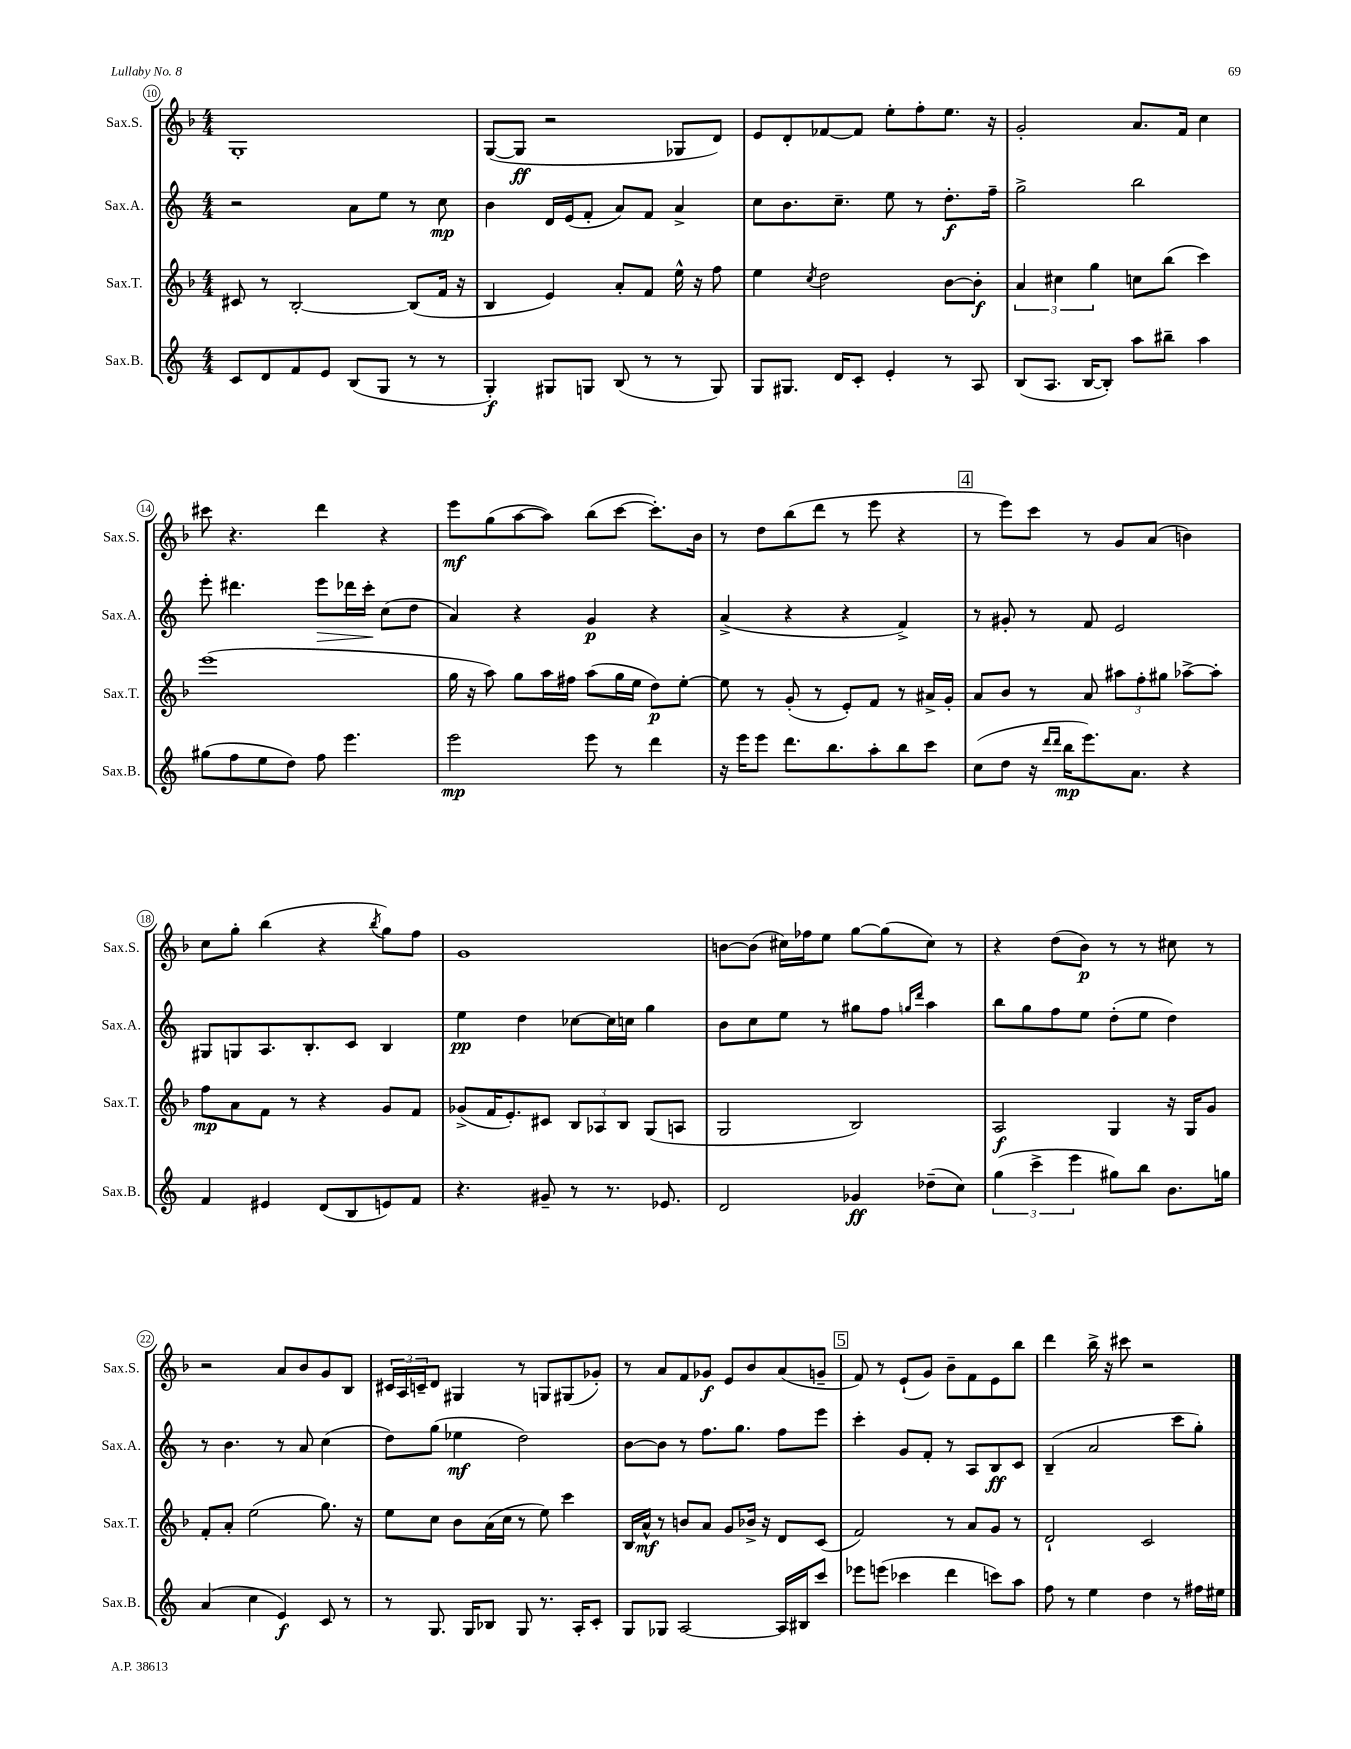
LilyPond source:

<<
\new StaffGroup <<
\new Staff = "s0" \with { instrumentName = "Sax.S." shortInstrumentName = "Sax.S." } {
    \clef treble \key f \major \numericTimeSignature \time 4/4
    g1-. |
    g8~( g8\ff r2 ges8 d'8) |
    e'8 d'8-. fes'8~ fes'8 e''8-. f''8-. e''8. r16 |
    g'2-. a'8. f'16 c''4 |
    cis'''8 r4. d'''4 r4 |
    e'''8\mf g''8( a''8~ a''8) bes''8( c'''8~ c'''8.-.) bes'16 |
    r8 d''8 bes''8( d'''8 r8 e'''8 r4 |
    \mark \markup { \box "4" } r8 e'''8) c'''8 r8 g'8 a'8( b'4) |
    c''8 g''8-. bes''4( r4 \acciaccatura { bes''8 } g''8) f''8 |
    g'1 |
    b'8~ b'8( cis''16) fes''16 e''8 g''8~ g''8( cis''8) r8 |
    r4 d''8( bes'8\p) r8 r8 cis''8 r8 |
    r2 a'8 bes'8 g'8 bes8 |
    \tuplet 3/2 { cis'16 a16 c'16-- } d'8 gis4 r8 g8 gis8( ges'8-.) |
    r8 a'8 f'8 ges'8\f e'8 bes'8 a'8( g'8-- |
    \mark \markup { \box "5" } f'8) r8 e'8-!( g'8) bes'8-- f'8 e'8 bes''8 |
    d'''4 bes''16-> r16 cis'''8 r2 \bar "|." |
}
\new Staff = "s1" \with { instrumentName = "Sax.A." shortInstrumentName = "Sax.A." } {
    \clef treble \key c \major \numericTimeSignature \time 4/4
    r2 a'8 e''8 r8 c''8\mp |
    b'4 d'16 e'16( f'8-. a'8) f'8 a'4-> |
    c''8 b'8. c''8.-- e''8 r8 d''8.-.\f f''16-- |
    g''2-> b''2 |
    e'''8-. dis'''4. e'''8\> des'''16 c'''16-.\! c''8( d''8 |
    a'4) r4 g'4\p r4 |
    a'4->( r4 r4 f'4->) |
    \mark \markup { \box "4" } r8 gis'8-. r8 f'8 e'2 |
    gis8 g8 a8. b8.-. c'8 b4 |
    e''4\pp d''4 ces''8~ ces''16 c''16 g''4 |
    b'8 c''8 e''8 r8 gis''8 f''8 \grace { g''16 d'''16 } a''4 |
    b''8 g''8 f''8 e''8 d''8-.( e''8 d''4) |
    r8 b'4. r8 a'8 c''4( |
    d''8) g''8( ees''4\mf d''2) |
    b'8~ b'8 r8 f''8. g''8. f''8 e'''8 |
    \mark \markup { \box "5" } c'''4-. g'8 f'8-. r8 a8 b8\ff c'8 |
    b4--( a'2 c'''8 g''8-.) \bar "|." |
}
\new Staff = "s2" \with { instrumentName = "Sax.T." shortInstrumentName = "Sax.T." } {
    \clef treble \key f \major \numericTimeSignature \time 4/4
    cis'8 r8 bes2~-. bes8( f'16 r16 |
    bes4 e'4) a'8-. f'8 e''16-^ r16 f''8 |
    e''4 \acciaccatura { c''8 } d''2 bes'8~ bes'8-.\f |
    \tuplet 3/2 { a'4 cis''4 g''4 } c''8 bes''8( c'''4) |
    e'''1( |
    g''16 r16 a''8) g''8 a''16 fis''16 a''8( g''16 e''16 d''8\p) e''8~-. |
    e''8 r8 g'8-.( r8 e'8-.) f'8 r8 ais'16-> g'16-. |
    \mark \markup { \box "4" } a'8 bes'8 r8 a'8 \tuplet 3/2 { ais''8 f''8-. gis''8 } aes''8~-> aes''8-. |
    f''8\mp a'8 f'8 r8 r4 g'8 f'8 |
    ges'8->( f'16 e'8.-.) cis'8 \tuplet 3/2 { bes8 aes8 bes8 } g8( a8 |
    g2 bes2) |
    a2\f g4 r16 g16 g'8 |
    f'8-. a'8-. e''2( g''8.) r16 |
    e''8 c''8 bes'8 a'16( c''16 r8 e''8) c'''4 |
    bes16 a'16-^\mf r8 b'8 a'8 g'8 bes'16-> r16 d'8 c'8( |
    \mark \markup { \box "5" } f'2) r8 a'8 g'8 r8 |
    d'2-! c'2 \bar "|." |
}
\new Staff = "s3" \with { instrumentName = "Sax.B." shortInstrumentName = "Sax.B." } {
    \clef treble \key c \major \numericTimeSignature \time 4/4
    c'8 d'8 f'8 e'8 b8( g8 r8 r8 |
    g4-.\f) gis8 g8 b8( r8 r8 g8) |
    g8 gis8. d'16 c'8-. e'4-. r8 a8 |
    b8( a8. b16~ b8-.) a''8 bis''8-- a''4 |
    gis''8( f''8 e''8 d''8) f''8 e'''4. |
    e'''2\mp e'''8 r8 d'''4 |
    r16 e'''16 e'''8 d'''8. b''8. a''8-. b''8 c'''8 |
    \mark \markup { \box "4" } c''8( d''8 r16 \grace { d'''16 d'''16 } b''16\mp e'''8.) a'8. r4 |
    f'4 eis'4 d'8( b8 e'8) f'8 |
    r4. gis'8-- r8 r8. ees'8. |
    d'2 ges'4\ff des''8--( c''8) |
    \tuplet 3/2 { g''4( c'''4-> e'''4 } gis''8) b''8 b'8. g''16 |
    a'4( c''4 e'4\f) c'8 r8 |
    r8 g8. g16 bes8 g8 r8. a16-. c'8-. |
    g8 ges8 a2~ a16 bis16 c'''8 |
    \mark \markup { \box "5" } ees'''8 e'''8( ces'''4 d'''4 c'''8) a''8 |
    f''8 r8 e''4 d''4 r8 fis''16 eis''16 \bar "|." |
}
>>
>>
\layout { \context { \Score currentBarNumber = #10 \override BarNumber.stencil = #(make-stencil-circler 0.1 0.3 ly:text-interface::print) } }
